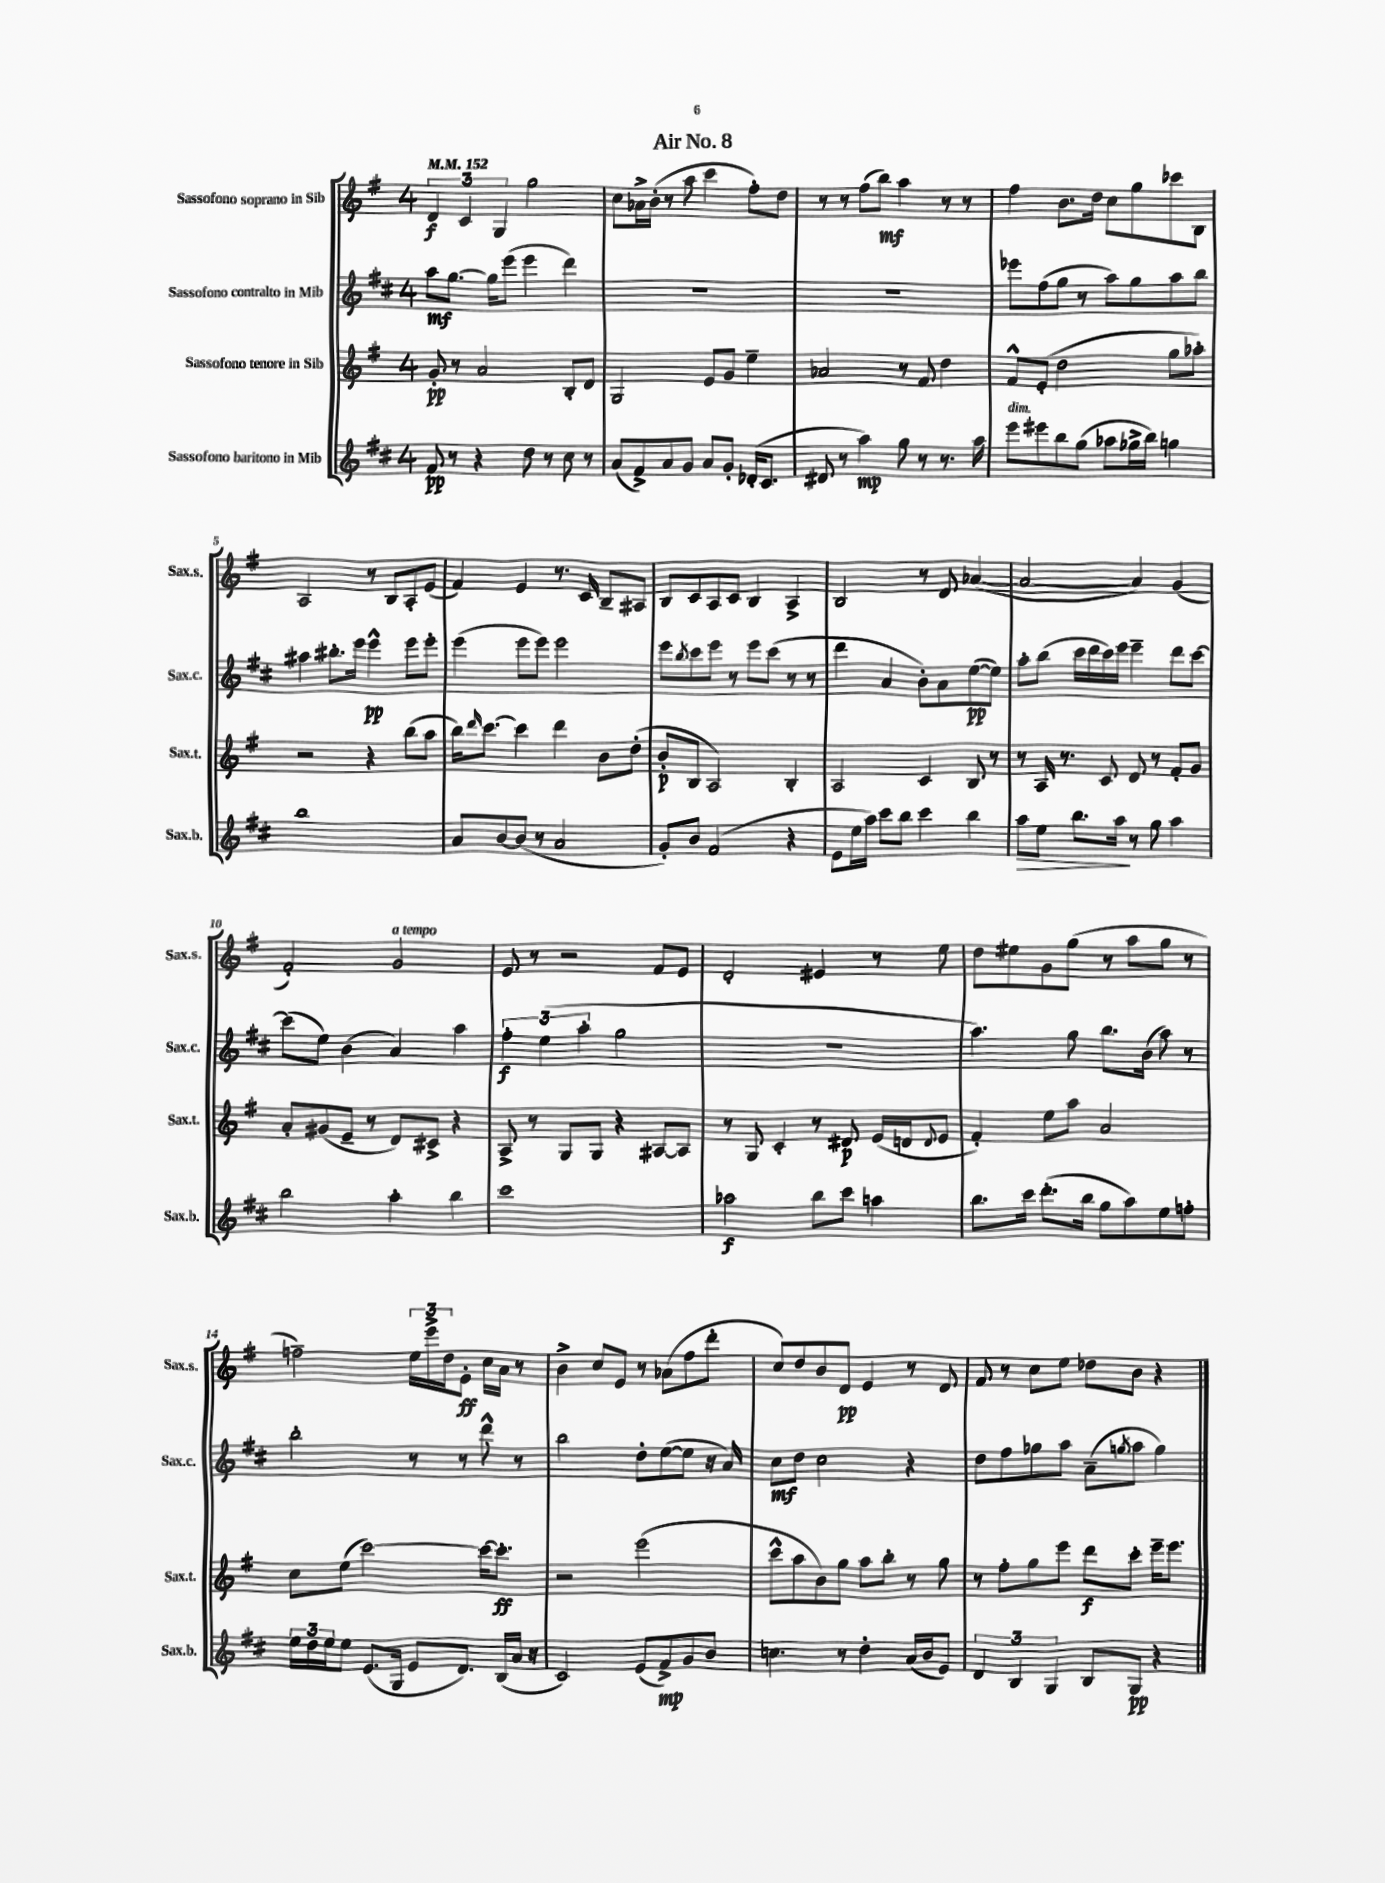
\header { title = "Air No. 8" }
<<
\new StaffGroup <<
\new Staff = "s0" \with { instrumentName = "Sassofono soprano in Sib" shortInstrumentName = "Sax.s." } {
    \clef treble \key g \major \once \override Staff.TimeSignature.style = #'single-digit \time 4/4 \tempo 4 = 152
    \tuplet 3/2 { d'4\f c'4 g4 } g''2 |
    c''8 aes'16-> b'16-.( r8 a''8 c'''4 fis''8-.) d''8 |
    r8 r8 fis''8( b''8\mf) a''4 r8 r8 |
    fis''4 b'8. d''16 c''8 g''8 ces'''8 b8 |
    a2 r8 b8 a8-. e'8( |
    fis'4) e'4 r8. c'16 b8-- ais8 |
    b8 c'8 a8 c'8 b4 a4-> |
    b2 r8 d'8 aes'4~( |
    aes'2~ aes'4) g'4( |
    fis'2-.) g'2^\markup { \italic "a tempo" } |
    e'8 r8 r2 fis'8 e'8 |
    d'2-. eis'4 r8 e''8 |
    d''8 eis''8 g'8 g''8( r8 a''8 g''8 r8 |
    f''2--) \tuplet 3/2 { e''16 e'''16-> d''16 } e'8-.\ff c''16 a'16 r8 |
    b'4-> c''8 e'8 r8 aes'8( fis''8 d'''8-. |
    c''8) d''8 b'8 d'8\pp e'4 r8 d'8 |
    fis'8 r8 c''8 e''8 des''8 b'8 r4 \bar "|." |
}
\new Staff = "s1" \with { instrumentName = "Sassofono contralto in Mib" shortInstrumentName = "Sax.c." } {
    \clef treble \key d \major \once \override Staff.TimeSignature.style = #'single-digit \time 4/4
    a''8\mf g''8.~ g''16 e'''8( e'''4 d'''4) |
    R1 |
    R1 |
    ees'''8 fis''8( g''8 r8 a''8) g''8 a''8 b''8 |
    ais''4 bis''8.-. e'''16 e'''4-^\pp e'''8 e'''8-. |
    e'''4( e'''8 e'''8) e'''2 |
    e'''8 \acciaccatura { b''8 } cis'''8 e'''8 r8 e'''8 cis'''8( r8 r8 |
    d'''4 a'4 b'8-.) a'8 e''8~\pp( e''8) |
    a''8-. b''8( cis'''16 d'''16 cis'''16) e'''16 e'''4-- d'''8 cis'''8~ |
    cis'''8( e''8) b'4( a'4) a''4 |
    \tuplet 3/2 { fis''4-.\f e''4( a''4-. } g''2 |
    R1 |
    a''4.) g''8 b''8. b'16( a''8) r8 |
    b''2-. r8 r8 d'''8-^ r8 |
    b''2 d''8-. e''8~( e''8 r16 a'16) |
    cis''8\mf d''8 cis''2 r4 |
    d''8 fis''8 ges''8 a''8 a'8--( \acciaccatura { g''8 } a''8 g''4) \bar "|." |
}
\new Staff = "s2" \with { instrumentName = "Sassofono tenore in Sib" shortInstrumentName = "Sax.t." } {
    \clef treble \key g \major \once \override Staff.TimeSignature.style = #'single-digit \time 4/4
    g'8-.\pp r8 a'2 b8-. d'8 |
    g2 e'8 g'8 e''4-- |
    aes'2 r8 fis'8 d''4 |
    fis'8-^ e'8-.( d''2 g''8 aes''8-.) |
    r2 r4 b''8( a''8 |
    b''16) \grace { d'''16 } c'''8.~ c'''4 d'''4 b'8 d''8-.( |
    b'8-.\p b8 a2) b4-. |
    a2 c'4 b8 r8 |
    r8 a16 r8. c'8 d'8 r8 fis'8-. g'8 |
    a'8-. gis'8( e'8-- r8 d'8) cis'8-> r4 |
    a8-> r8 g8 g8 r4 ais8~ ais8 |
    r8 g8 c'4-. r8 dis'8\p e'16( d'16 \appoggiatura { d'8 } e'8 |
    fis'4-.) e''8 a''8 a'2 |
    c''8 e''8( c'''2~) c'''16~ c'''8.-.\ff |
    r2 e'''2( |
    c'''8-^ a''8 b'8) g''8 a''8 b''8-. r8 g''8 |
    r8 fis''8-. g''8 e'''8 d'''8\f c'''8-. e'''16-- e'''8. \bar "|." |
}
\new Staff = "s3" \with { instrumentName = "Sassofono baritono in Mib" shortInstrumentName = "Sax.b." } {
    \clef treble \key d \major \once \override Staff.TimeSignature.style = #'single-digit \time 4/4
    fis'8\pp r8 r4 d''8 r8 cis''8 r8 |
    a'8( fis'8->) a'8 g'8 a'8 g'8-. des'16-.( cis'8. |
    dis'8 r8 a''4\mp) g''8 r8 r8. a''16 |
    e'''8^\markup { \italic "dim." } eis'''8 b''8 g''8( aes''8 ges''16-> b''16) g''4 |
    b''1 |
    a'8 b'8~ b'8( r8 a'2 |
    g'8-.) b'8 fis'2( r4 |
    e'8 e''16 a''16) cis'''8 b''8 cis'''4 b''4 |
    a''8\> e''8 b''8. a''16\! r8 g''8 a''4 |
    b''2 a''4-. b''4 |
    cis'''1 |
    aes''2\f b''8 cis'''8 a''4 |
    b''8. cis'''16 d'''8.-.( b''16 g''8 a''8) e''8 f''8-. |
    \tuplet 3/2 { e''16 d''16 e''16 } e''8 e'8.( g16 e'8 d'8.) b16( a'16 r16 |
    cis'2) e'8( fis'8->\mp) g'8 b'8 |
    c''4. r8 d''4-. a'16( b'16 e'8) |
    \tuplet 3/2 { d'4 b4 g4 } b8 g8\pp r4 \bar "|." |
}
>>
>>
